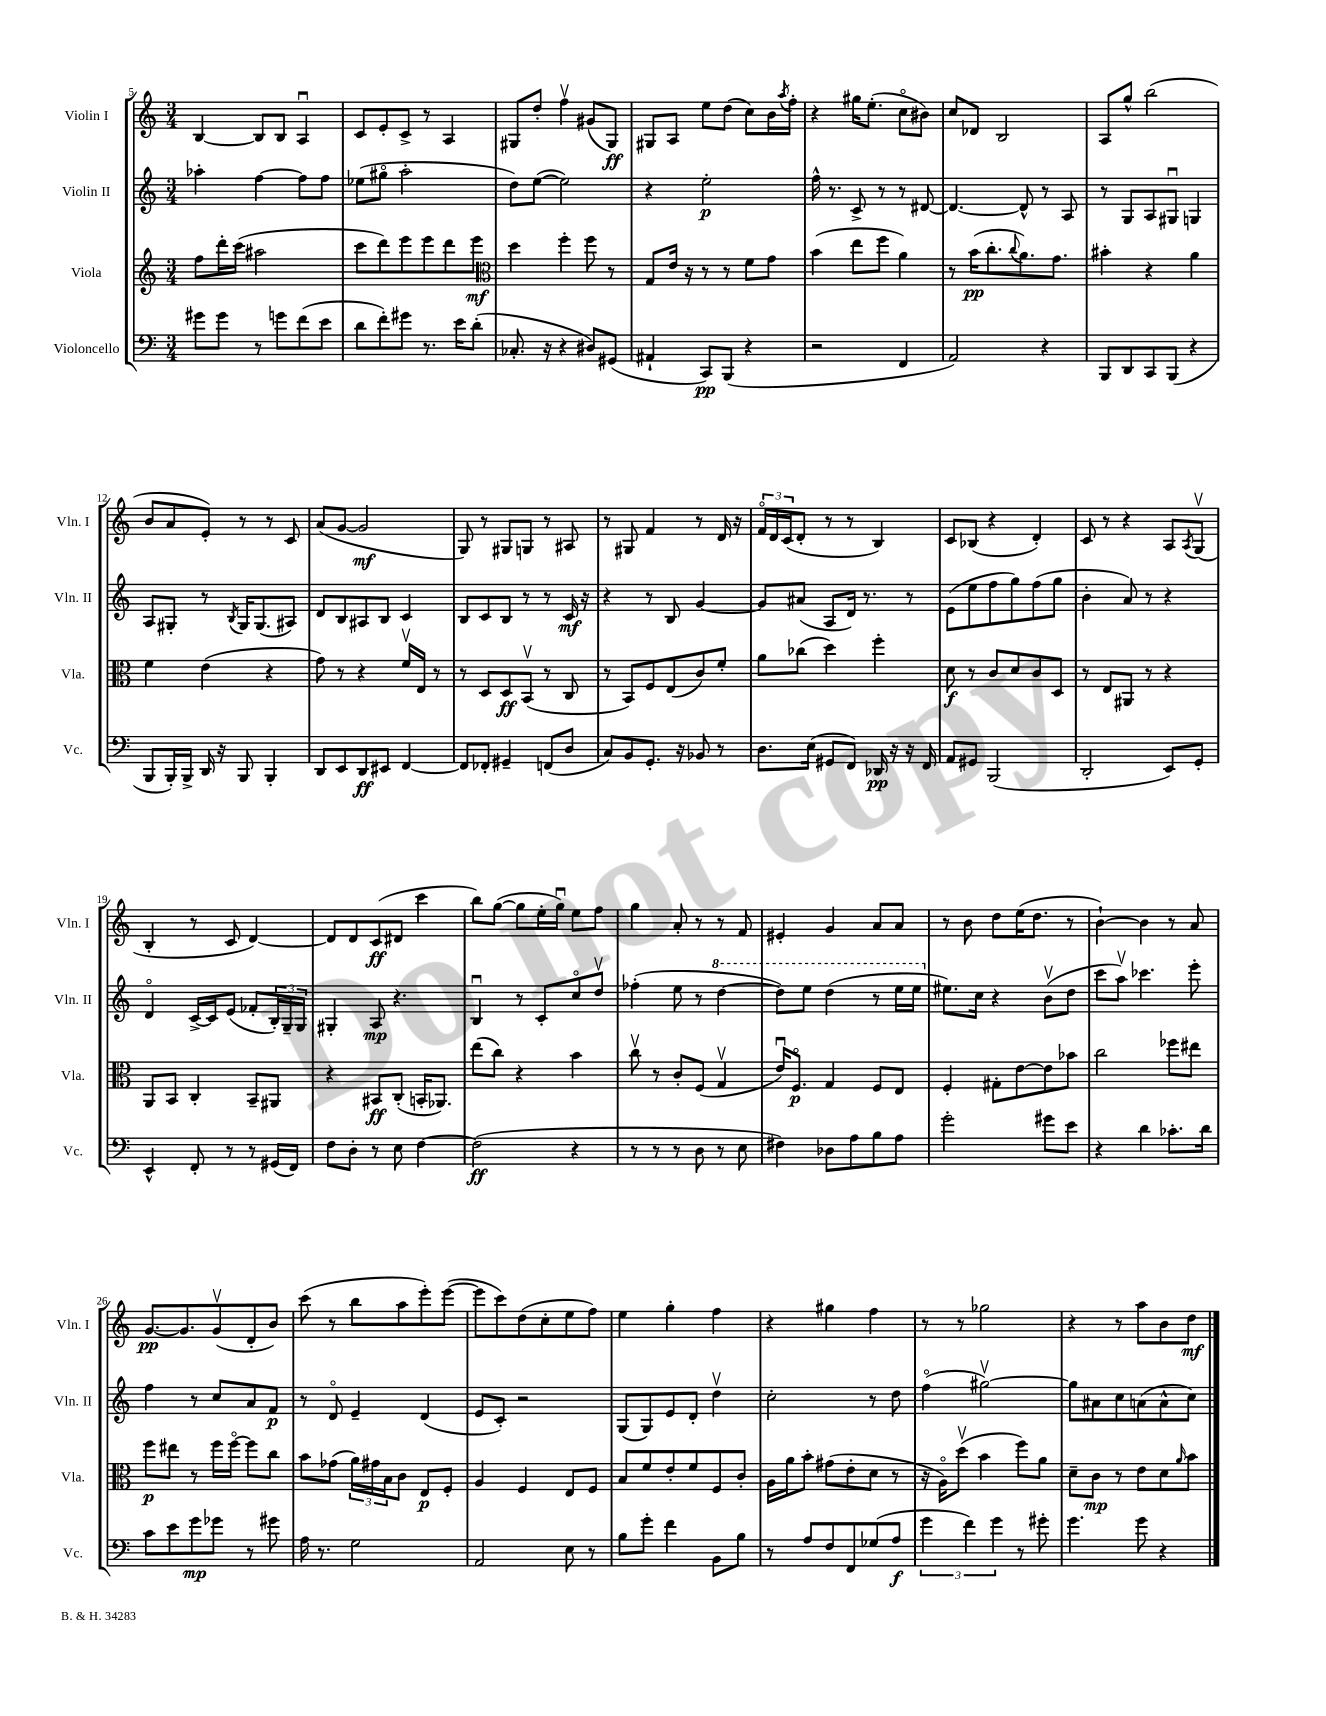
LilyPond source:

<<
\new StaffGroup <<
\new Staff = "s0" \with { instrumentName = "Violin I" shortInstrumentName = "Vln. I" } {
    \clef treble \key c \major \numericTimeSignature \time 3/4
    b4~ b8 b8 a4\downbow |
    c'8 e'8-. c'8-> r8 a4 |
    gis8 d''8-. f''4\upbow gis'8( gis8\ff) |
    gis8 a8 e''8 d''8( c''8) b'16 \acciaccatura { a''8 } f''16-. |
    r4 gis''16 e''8.-.( c''8\flageolet bis'8) |
    c''8 des'8 b2 |
    a8 g''8-^ b''2( |
    b'8 a'8 e'8-.) r8 r8 c'8 |
    a'8( g'8~ g'2\mf |
    g8) r8 gis8 g8 r8 ais8 |
    r8 gis8 f'4 r8 d'16 r16 |
    \tuplet 3/2 { f'16\flageolet d'16 c'16( } d'8-. r8 r8 b4) |
    c'8 bes8( r4 d'4-.) |
    c'8 r8 r4 a8 \acciaccatura { a8 } g8\upbow( |
    b4-. r8 c'8 d'4~) |
    d'8 d'8 c'8\ff( dis'8 c'''4 |
    b''8) g''8~( g''8 e''16-. g''16\downbow) e''8 f''8 |
    g''4 a'8-. r8 r8 f'8 |
    eis'4-. g'4 a'8 a'8 |
    r8 b'8 d''8 e''16( d''8. r8 |
    b'4~-!) b'4 r8 a'8 |
    g'8.~\pp g'8. g'8\upbow( d'8-. b'8) |
    c'''8( r8 b''8 a''8 e'''8-.) e'''8~( |
    e'''8 c'''8) d''8( c''8-. e''8 f''8) |
    e''4 g''4-. f''4 |
    r4 gis''4 f''4 |
    r8 r8 ges''2 |
    r4 r8 a''8 b'8 d''8\mf \bar "|." |
}
\new Staff = "s1" \with { instrumentName = "Violin II" shortInstrumentName = "Vln. II" } {
    \clef treble \key c \major \numericTimeSignature \time 3/4
    aes''4-. f''4~ f''8 f''8 |
    ees''8( gis''8\flageolet a''2-. |
    d''8) e''8~( e''2) |
    r4 e''2-.\p |
    f''16-^ r8. c'8-> r8 r8 dis'8~ |
    dis'4.~ dis'8-^ r8 a8 |
    r8 g8 a8 gis8\downbow g4 |
    a8 gis8-. r8 \acciaccatura { b8 } gis16 gis8.( ais8) |
    d'8 b8 ais8 b8 c'4 |
    b8 c'8 b8 r8 r8 c'16\mf r16 |
    r4 r8 b8 g'4~ |
    g'8 ais'8( a8 d'16) r8. r8 |
    e'8( e''8 f''8 g''8) f''8( g''8 |
    b'4-. a'8) r8 r4 |
    d'4\flageolet c'16~-> c'16 e'8( fes'8-. \tuplet 3/2 { b16-.) g16-- g16 } |
    gis4-. a8\mp r4. |
    b4\downbow r8 c'8-. c''8\flageolet d''8\upbow |
    fes''4-.( e''8 r8 \ottava #1 d'''4~ |
    d'''8) e'''8 d'''4( r8 e'''16 e'''16 \ottava #0 |
    eis''8.) c''16 r4 b'8\upbow( d''8 |
    c'''8 a''8\upbow) ces'''4. e'''8-. |
    f''4 r8 c''8 a'8 f'8\p |
    r8 d'8\flageolet e'4-- d'4( |
    e'8 c'8-.) r2 |
    g8( g8) e'8 d'8-. d''4\upbow |
    c''2-. r8 d''8 |
    f''4\flageolet( gis''2~\upbow) |
    gis''8 ais'8 c''8 a'8( a'8-^ c''8) \bar "|." |
}
\new Staff = "s2" \with { instrumentName = "Viola" shortInstrumentName = "Vla." } {
    \clef treble \key c \major \numericTimeSignature \time 3/4
    f''8 d'''16-. c'''16( ais''2 |
    c'''8 d'''8) e'''8 e'''8 d'''8 e'''8\mf |
    \clef alto d''4 f''4-. f''8 r8 |
    g8 e'16 r16 r8 r8 f'8 g'8 |
    b'4( e''8 f''8 a'4) |
    r8 b'16\pp( c''8.-. \appoggiatura { c''8 } a'8.) g'8. |
    bis'4-. r4 a'4 |
    f'4 e'4( r4 |
    g'8) r8 r4 f'16\upbow e16 r8 |
    r8 d8 d8\ff b,8\upbow( r8 c8 |
    r8 b,8) f8 e8( c'8) f'8-. |
    a'8 ces''8( d''4) f''4-. |
    d'8\f r8 c'8 d'8 c'8 d8 |
    r8 e8 ais,8 r8 r4 |
    a,8 b,8 c4-. b,8-- ais,8 |
    r4 bis,8\ff c8-.( b,16-. aes,8.) |
    e''8( c''8) r4 b'4 |
    c''8\upbow r8 c'8-. f8( g4\upbow |
    e'16\downbow) f8.\flageolet\p g4 f8 e8 |
    f4-. gis8-. e'8~ e'8 bes'8 |
    c''2 fes''8 eis''8 |
    f''8\p eis''8 r8 f''16 f''16~\flageolet f''8 c''8 |
    b'8 ges'8( \tuplet 3/2 { a'16) gis'16 b16 } c'8 e8\p f8-. |
    a4 f4 e8 f8 |
    b8 f'8 e'8-. f'8 f8 c'8-. |
    a16 a'16 b'8-. gis'8( e'8-. d'8 r8 |
    r16 a16\flageolet) d''8\upbow( b'4 f''8) a'8 |
    d'8-- c'8\mp r8 e'8 d'8 \grace { a'16 } b'8 \bar "|." |
}
\new Staff = "s3" \with { instrumentName = "Violoncello" shortInstrumentName = "Vc." } {
    \clef bass \key c \major \numericTimeSignature \time 3/4
    gis'8 gis'8 r8 g'8 f'8( e'8 |
    d'8 f'8-.) gis'8 r8. e'16 d'8-.( |
    ces8.-. r16 r4 dis8) gis,8( |
    ais,4-! c,8\pp) b,,8( r4 |
    r2 f,4 |
    a,2) r4 |
    b,,8 d,8 c,8 b,,8( r4 |
    b,,8 b,,16-.) b,,16-> d,16 r16 b,,8 b,,4-. |
    d,8 e,8 d,8\ff eis,8 f,4~ |
    f,8 fes,8-. gis,4-- f,8( d8 |
    c8) b,8 g,8.-. r16 bes,8 r8 |
    d8. e16( gis,8 f,8) des,16\pp r16 r16 f,16 |
    a,8 gis,8 b,,2( |
    d,2-. e,8) g,8-. |
    e,4-^ f,8-. r8 r8 gis,16( f,16) |
    f8 d8-. r8 e8 f4~ |
    f2\ff( r4 |
    r8 r8 r8 d8 r8 e8 |
    fis4) des8 a8 b8 a8 |
    g'2-. gis'8 e'8 |
    r4 d'4 ces'8.-. d'16 |
    c'8 e'8 g'8\mp ges'8 r8 gis'8 |
    a16 r8. g2 |
    a,2 e8 r8 |
    b8 g'8-. f'4 b,8 b8 |
    r8 a8 f8 f,8 ges8( a8\f |
    \tuplet 3/2 { g'4 f'4) g'4 } r8 gis'8-. |
    g'4. g'8 r4 \bar "|." |
}
>>
>>
\layout { \context { \Score currentBarNumber = #5 } }
